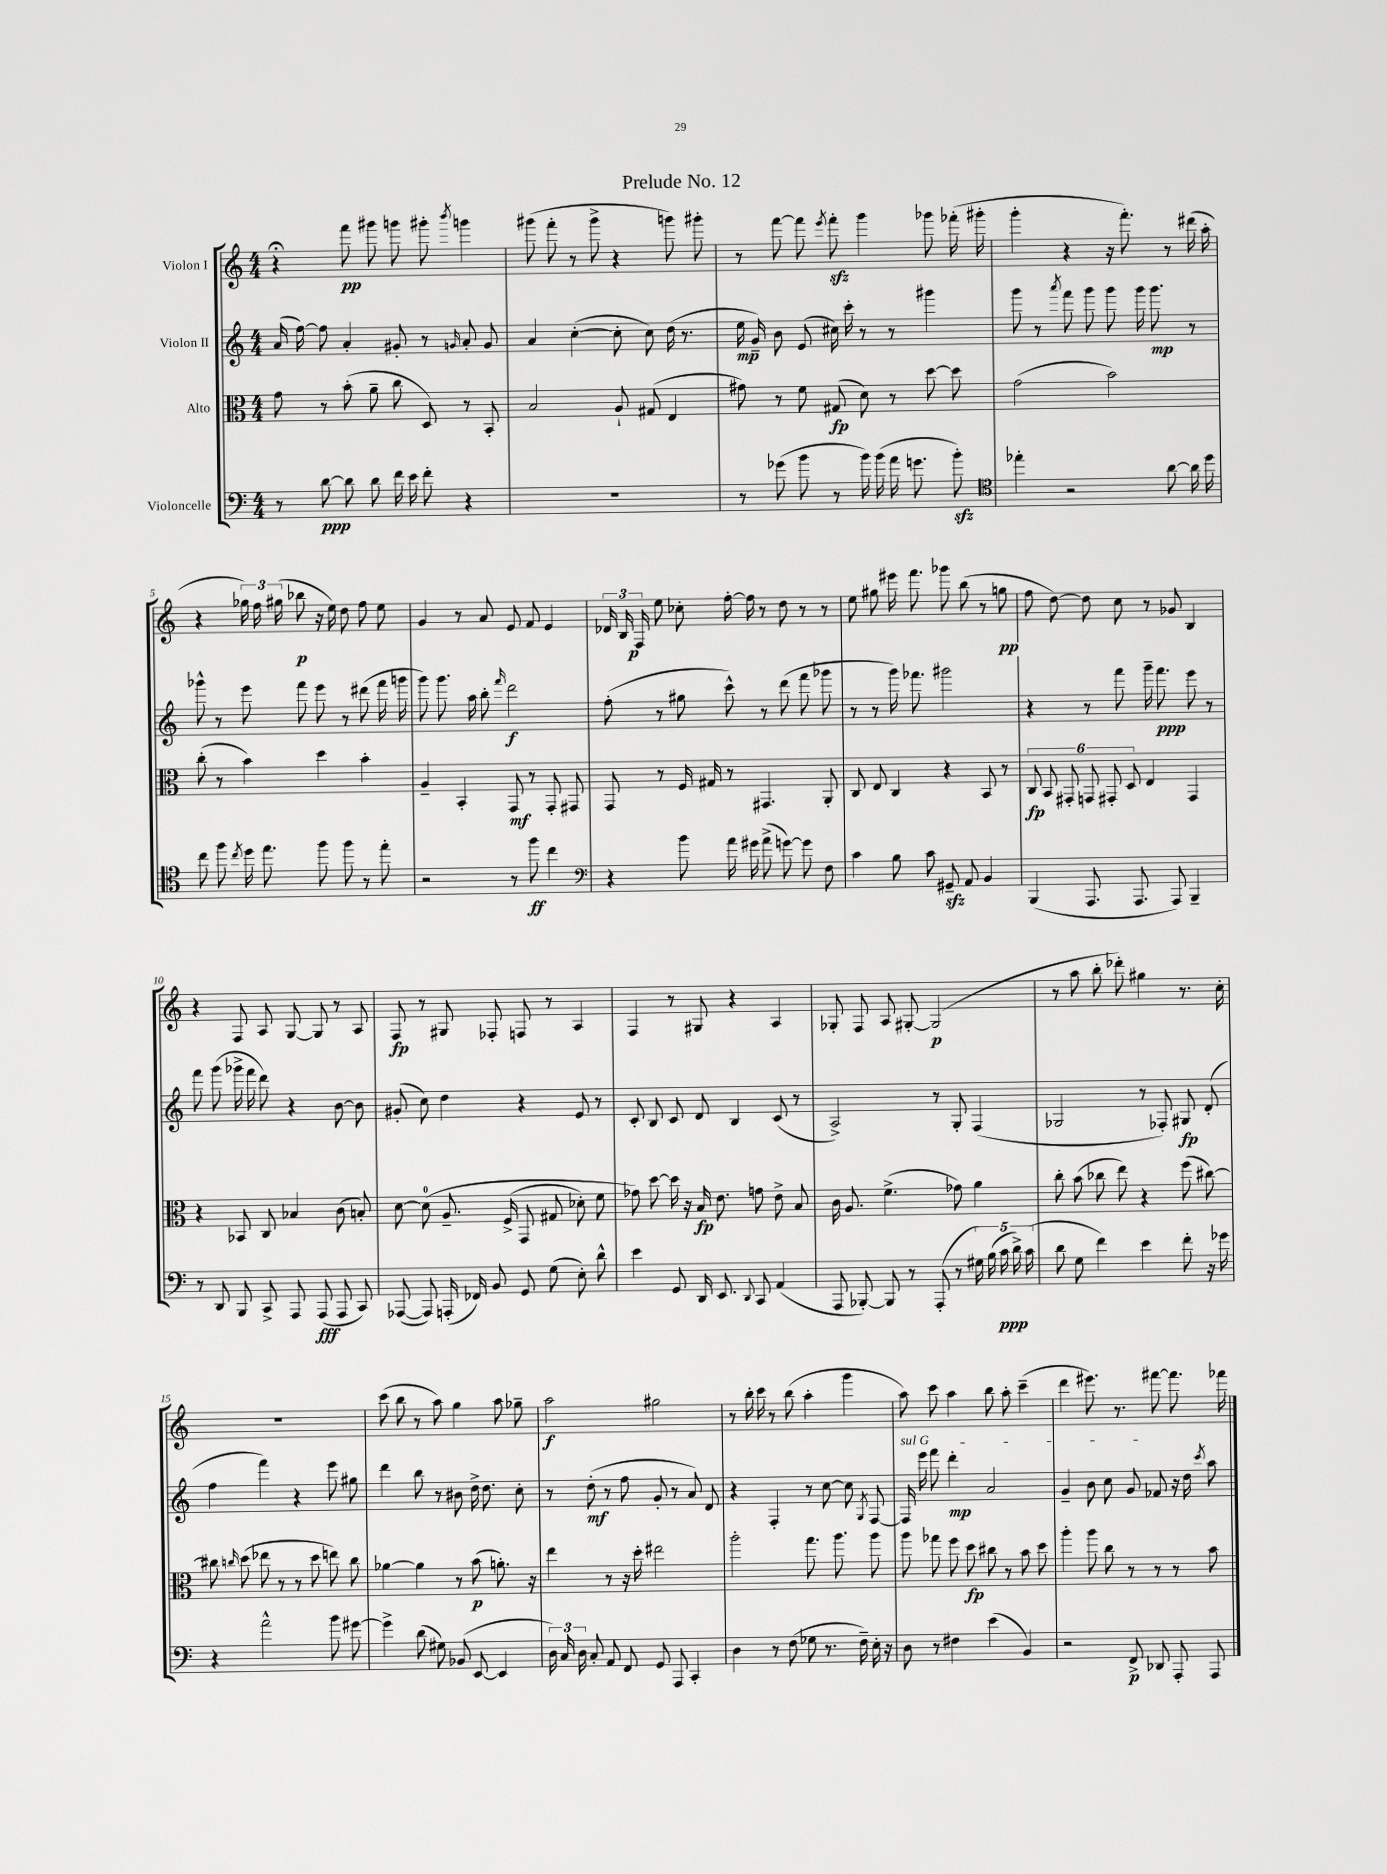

**kern	**kern	**kern	**kern
*staff4	*staff3	*staff2	*staff1
*clefF4	*clefC3	*clefG2	*clefG2
*k[]	*k[]	*k[]	*k[]
*M4/4	*M4/4	*M4/4	*M4/4
8r	8g	(16a	4r;
.	.	[16ff)	.
[8d	8r	8ff]	.
8d]	(8b'	4a'	8fff
8d	8a~	.	8ggg#
16f	8cc	8g#'	8ggg
16e	.	.	.
8f'	8D)	8r	8ggg#'
.	.	16qqg	8qbbb
4r	8r	8a'	4ggg
.	8BB'	8g	.
=	=	=	=
1r	2B	4a	(8ggg#
.	.	.	8fff'
.	.	([4cc'	8r
.	.	.	8ggg#^
.	8A`	8cc']	4r
.	(8G#	8cc)	.
.	4E	(16dd	8ggg)
.	.	8.r	.
.	.	.	8ggg#'
=	=	=	=
8r	8g#)	16ee	8r
.	.	16g~)	.
(8g-	8r	8b	[8fff
8b	8f	(8e	8fff]
.	.	.	8qeee
8r	(8G#	16cc#)	8fff'
.	.	16ccc'	.
16b)	8d)	8r	4ggg
(16b	.	.	.
16a	8r	8r	.
8.g	.	.	.
.	[8dd	4ggg#	8ggg-
8b')	8dd]	.	(16fff-'
.	.	.	16ggg#'
=	=	=	=
*clefC4	*	*	*
4ee-'	(2g	8ggg	4ggg'
.	.	8r	.
.	.	8qaaa	.
2r	.	8fff	4r
.	.	8ggg	.
.	2b)	8ggg	16r
.	.	.	8.fff')
.	.	16ggg	.
.	.	8.ggg	.
[8a	.	.	8r
16a]	.	8r	(16ddd#
16dd	.	.	16aa'
=	=	=	=
8cc	(8cc'	8ggg-^^	4r
8ff	8r	8r	.
8qcc	.	.	.
16dd	4b)	8eee	24gg-)
.	.	.	24ff
8.ee	.	.	.
.	.	.	(24gg#
.	.	8fff	8bb-
8ff	4dd	8eee	16r
.	.	.	16ee)
8ff	.	8r	8dd
8r	4b'	(8ddd#	8ff
8ee'	.	16fff	8ee
.	.	16ggg	.
=	=	=	=
2r	4A~	8ggg)	4g
.	.	8.ggg	.
.	4BB'	.	8r
.	.	16aa	.
.	.	8bb'	8a
.	.	16qqfff	.
8r	8GG	2ddd	8e
8ff	8r	.	8f
4cc	8GG'	.	4e
.	8GG#	.	.
=	=	=	=
*clefF4	*	*	*
4r	8GG	(8ff'	24d-
.	.	.	24B
.	.	.	24F
.	8r	8r	8ee
8b	16F	8gg#	8cc-'
.	16G#	.	.
16a	8r	8ccc^^)	[16ff'
16g#	.	.	16ff]
(8a^	4.GG#	8r	8r
[8g)	.	(8ddd	8dd
8g]	.	8fff	8r
8F	8AA'	8ggg-	8r
=	=	=	=
4c	8C	8r	8ee
.	8E	8r	8gg#
8B	4C	16ggg)	16eee#
.	.	8.fff-	8.fff
8c	.	.	.
8GG#~	4r	2ggg#	8ggg-
8AA	.	.	(8bb
4BB	8BB	.	8r
.	8r	.	8gg
=	=	=	=
(4BBB	12C	4r	8ff
.	12BB	.	.
.	.	.	[8dd)
.	12GG#'	.	.
8.AAA	12GG	8r	8dd]
.	12GG#'	.	.
.	.	8fff	8cc
.	12D	.	.
8.AAA	.	.	.
.	4E	16ggg~	8r
.	.	8.fff	.
8AAA)	.	.	8g-
4BBB~	4GG#	8eee	4B
.	.	8r	.
=	=	=	=
8r	4r	8fff	4r
8DD	.	(8ggg	.
8BBB	8BB-	16ggg-^	8F
.	.	16fff	.
8CC^	8C	8ddd)	8A
8AAA	4B-	4r	[8G
(8AAA	.	.	8G]
8AAA	(8c	[8b	8r
8CC)	8B')	8b]	8A
=	=	=	=
([8AAA-	[8d	(8g#'	8F
8AAA-])	&(8d]	8cc)	8r
(16AAA'	8.A~	4dd	8G#
16FF-)	.	.	.
8BB	.	.	8F-'
.	(16F^	.	.
8GG	8GG	4r	8F
(8G	8G#	.	8r
8E')	8d-')	8e	4A
8d^^	8f	8r	.
=	=	=	=
4e	8g-&)	8c'	4F
.	[8dd	8B	.
8GG	16dd]	8c	8r
.	16r	.	.
16DD	16B	8d	8G#
8.EE	8.e	.	.
.	.	4B	4r
8qqDD	.	.	.
8CC	8g	.	.
(4AA	8e^	(8c	4A
.	8B	8r	.
=	=	=	=
8AAA	16c	2A^)	8G-'
.	8.A	.	.
[8BBB-')	.	.	8F
8BBB-]	(4.f^	.	8A
8r	.	.	[8G#'
(8AAA'	.	8r	(2G#]
8r	8g-)	8G'	.
20G#)	4a	(4F	.
(20B	.	.	.
20c	.	.	.
20d^)	.	.	.
(20c	.	.	.
=	=	=	=
8d	8cc'	2G-	8r
8G	(8b	.	8aa
4f)	8cc-	.	8bb'
.	8ee)	.	8ddd-')
4e	4r	8r	4gg#
.	.	8F-')	.
8f'	(8ff	8G#	8.r
16r	[8cc#)	(8d'	.
16g-	.	.	16cc'
=	=	=	=
4r	8cc#]	4ff	1r
.	16qqcc	.	.
.	(8dd	.	.
2a^^	8ee-	4fff)	.
.	8r	.	.
.	8r	4r	.
.	8dd	.	.
8b	8ee)	8eee	.
[8g#	8cc	8gg#	.
=	=	=	=
4g#^]	[4a-	4ddd	(8ccc
.	.	.	8bb
(8d	4a-]	8bb	8r
8G#)	.	8r	8aa)
(8BB-	8r	8b#	4gg
[8EE	(8b	16dd^	.
.	.	8.dd	.
4EE]	8.a')	.	8aa
.	.	8cc'	8gg-~
.	16r	.	.
=	=	=	=
24D)	4ee	8r	2aa
24C	.	.	.
24D	.	.	.
8C'	.	(8dd'	.
8AA	8r	8r	.
8FF	16r	8ff	.
.	16dd'	.	.
8GG	2ee#	8g'	2gg#
8AAA	.	8r	.
4CC'	.	8a)	.
.	.	8d	.
=	=	=	=
4D	2aa'	4r	8r
.	.	.	16bb'
.	.	.	16ccc
8r	.	4F'	8r
(8F	.	.	(8bb
8G-	8.gg	8r	4aa'
8.r	.	[8cc	.
.	8.aa	.	.
.	.	8cc]	4ggg
16F~)	.	.	.
.	.	8qG	.
16E'	8aa	[8F	.
16r	.	.	.
=	=	=	=
8D	8aa	16F]	8aa)
.	.	16eee	.
8r	8gg-	8fff	8ccc
4F#	8ff	4ddd'	4aa
.	8dd	.	.
(4e	8cc#	2a	8bb
.	8r	.	8aa'
4BB)	8b	.	(4ccc~
.	8dd	.	.
=	=	=	=
2r	4aa'	4g~	4ddd
.	8aa	8b	8.eee#)
.	8cc	8cc	.
.	.	.	8.r
8FF^	8r	8g	.
8DD-	8r	8f-	[8fff#
8AAA'	8r	16r	8.fff#]
.	.	16dd	.
.	.	8qccc	.
8AAA	8b	8aa	.
.	.	.	16fff-
==	==	==	==
*-	*-	*-	*-
